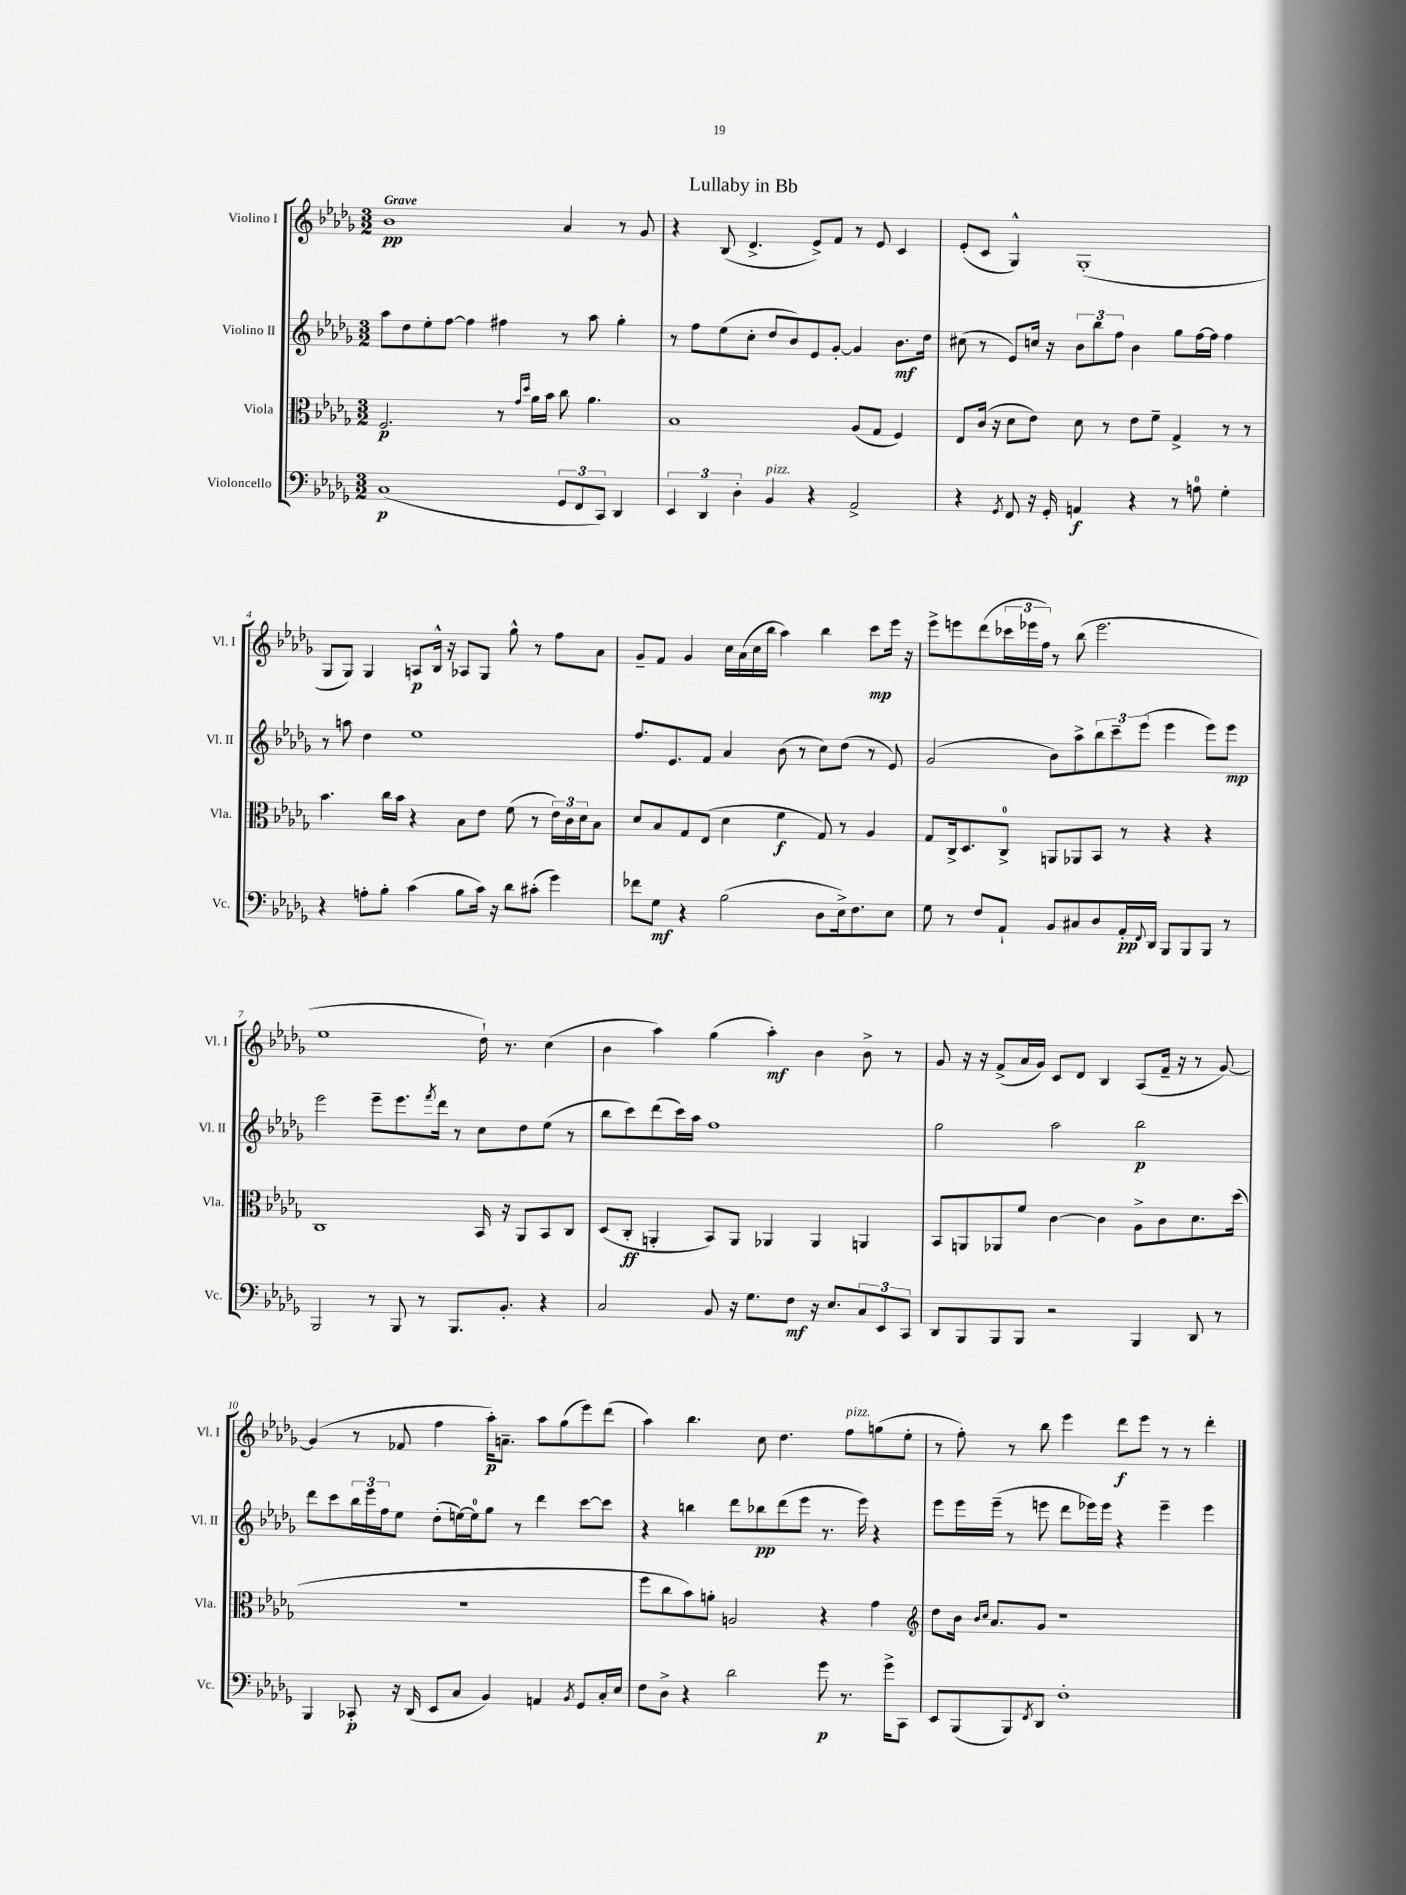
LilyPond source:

\header { title = "Lullaby in Bb" }
<<
\new StaffGroup <<
\new Staff = "s0" \with { instrumentName = "Violino I" shortInstrumentName = "Vl. I" } {
    \clef treble \key des \major \numericTimeSignature \time 3/2 \tempo "Grave"
    bes'1\pp aes'4 r8 ges'8 |
    r4 bes8( des'4.-> ees'8->) f'8 r8 ees'8 c'4 |
    ees'8-.( c'8 ges4-^) ges1-.( |
    ges8 ges8) ges4 a8\p bes16-^ r16 aes8 ges8 ges''8-^ r8 f''8 aes'8 |
    ges'8-- f'8 ges'4 c''16 aes'16( c''16 bes''16 aes''4) bes''4 c'''8\mp ees'''16 r16 |
    ees'''8-> e'''8 des'''8( \tuplet 3/2 { ces'''16 ees'''16 f''16) } r8 bes''8( ees'''2. |
    ees''1 des''16-!) r8. c''4( |
    bes'4 aes''4) ges''4( aes''4-.\mf) bes'4 bes'8-> r8 |
    ges'8 r16 r16 f'8->( aes'16 ges'16) c'8 des'8 bes4 aes8( f'16-- r16 r8 ges'8~) |
    ges'4( r8 fes'8 f''4 aes''16-.\p) a'8.-- aes''8 ges''8( ees'''8) des'''8( |
    aes''4) bes''4. c''8 des''4. f''8^\markup { \italic "pizz." } g''8( ees''8-. |
    r8 f''8-.) r8 bes''8 ees'''4 des'''8\f ees'''8 r8 r8 des'''4-. \bar "|." |
}
\new Staff = "s1" \with { instrumentName = "Violino II" shortInstrumentName = "Vl. II" } {
    \clef treble \key des \major \numericTimeSignature \time 3/2
    aes''8 des''8 ees''8-. f''8~ f''4 fis''4 r8 aes''8 ges''4-. |
    r8 f''8 ees''8( c''8-. des''8 bes'8) ees'8 ges'8~-. ges'4 bes'8.\mf des''16 |
    cis''8( r8 ees'8) c''16 r16 \tuplet 3/2 { bes'8 bes''8 f''8 } bes'4 ges''8 f''16~ f''16 f''4 |
    r8 a''8 des''4 ees''1 |
    f''8. ees'8. f'8 aes'4 bes'8( r8 c''8) des''8( r8 ees'8) |
    ges'2( bes'8) aes''8-> \tuplet 3/2 { bes''8 c'''8-- ees'''8( } ees'''4 ees'''8) ees'''8\mp |
    ees'''2 ees'''8-- ees'''8. \acciaccatura { f'''8 } des'''16 r8 c''8 des''8 ees''8( r8 |
    bes''8 c'''8) des'''8( c'''16) aes''16 f''1 |
    ges''2 aes''2 bes''2\p |
    des'''8 c'''8 \tuplet 3/2 { bes''16 ees'''16 f''16 } ees''8 des''8-.( e''16~) e''16-0 ges''8 r8 des'''4 c'''8~ c'''8 |
    r4 b''4 des'''8 bes''8\pp des'''8( ees'''8 r8. ees'''16) r4 |
    ees'''8 ees'''16 ees'''16--( r8 e'''8 des'''8 ees'''16) ees'''16 r4 ees'''4-- ees'''4 \bar "|." |
}
\new Staff = "s2" \with { instrumentName = "Viola" shortInstrumentName = "Vla." } {
    \clef alto \key des \major \numericTimeSignature \time 3/2
    f2.\p r8 \grace { ges'16 des''16 } aes'16 bes'16 c''8 aes'4. |
    bes1 aes8( ges8 f4) |
    ees8 c'16( r16 des'8 ees'8) des'8 r8 ees'8 f'8-- ges4-> r8 r8 |
    bes'4. c''16 bes'16 r4 bes8 ees'8 f'8( r8 \tuplet 3/2 { ees'16) c'16 des'16 } bes8 |
    des'8 bes8 ges8 ees8( des'4 f'4\f ges8) r8 aes4 |
    ges8 c16-> des8. c8-0-> a,8 aes,8 bes,8 r8 r4 r4 |
    c1 bes,16 r16 aes,8 bes,8 c8 |
    des8( c8-.\ff a,4-. bes,8) a,8 aes,4 aes,4 a,4 |
    bes,8 a,8 aes,8 f'8 c'4~ c'4 aes8-> c'8 des'8. des''16( |
    R1. |
    f''8 c''8 bes'8) a'8-. a2 r4 ges'4 |
    \clef treble des''8 bes'16 \grace { bes'16 c''16 } aes'8. ges'8 r1 \bar "|." |
}
\new Staff = "s3" \with { instrumentName = "Violoncello" shortInstrumentName = "Vc." } {
    \clef bass \key des \major \numericTimeSignature \time 3/2
    c1\p( \tuplet 3/2 { ges,8 f,8 c,8) } des,4 |
    \tuplet 3/2 { ees,4 des,4 des4-. } bes,4^\markup { \italic "pizz." } r4 aes,2-> |
    r4 \acciaccatura { ges,8 } f,8 r16 ges,16-. a,4\f r4 r8 a8-0 ges4-. |
    r4 a8-. bes8-. c'4( bes8 c'16) r16 des'8 cis'8-.( ges'4) |
    fes'8 ges8\mf r4 bes2( des8 ees16->) f8. ees8 |
    ges8 r8 f8 aes,8-! bes,8 cis8 des8 aes,16-.\pp \appoggiatura { f,8 } des,16 bes,,8 bes,,8 bes,,8 r8 |
    bes,,2 r8 bes,,8 r8 bes,,8. bes,8.-. r4 |
    c2 bes,8 r16 ges8. f8\mf r16 ees8. \tuplet 3/2 { c8 ees,8 c,8 } |
    des,8 bes,,8 bes,,8 bes,,8 r2 bes,,4 des,8 r8 |
    bes,,4 ces,8-.\p r16 des,16( ees,8 c8 bes,4) a,4 \acciaccatura { bes,8 } ges,8 c16-. ees16 |
    f8 des8-> r4 des'2 ges'8\p r8. ges'16-> c,8 |
    ees,8 bes,,8( bes,,8) \acciaccatura { f,8 } des,8 f1-. \bar "|." |
}
>>
>>
